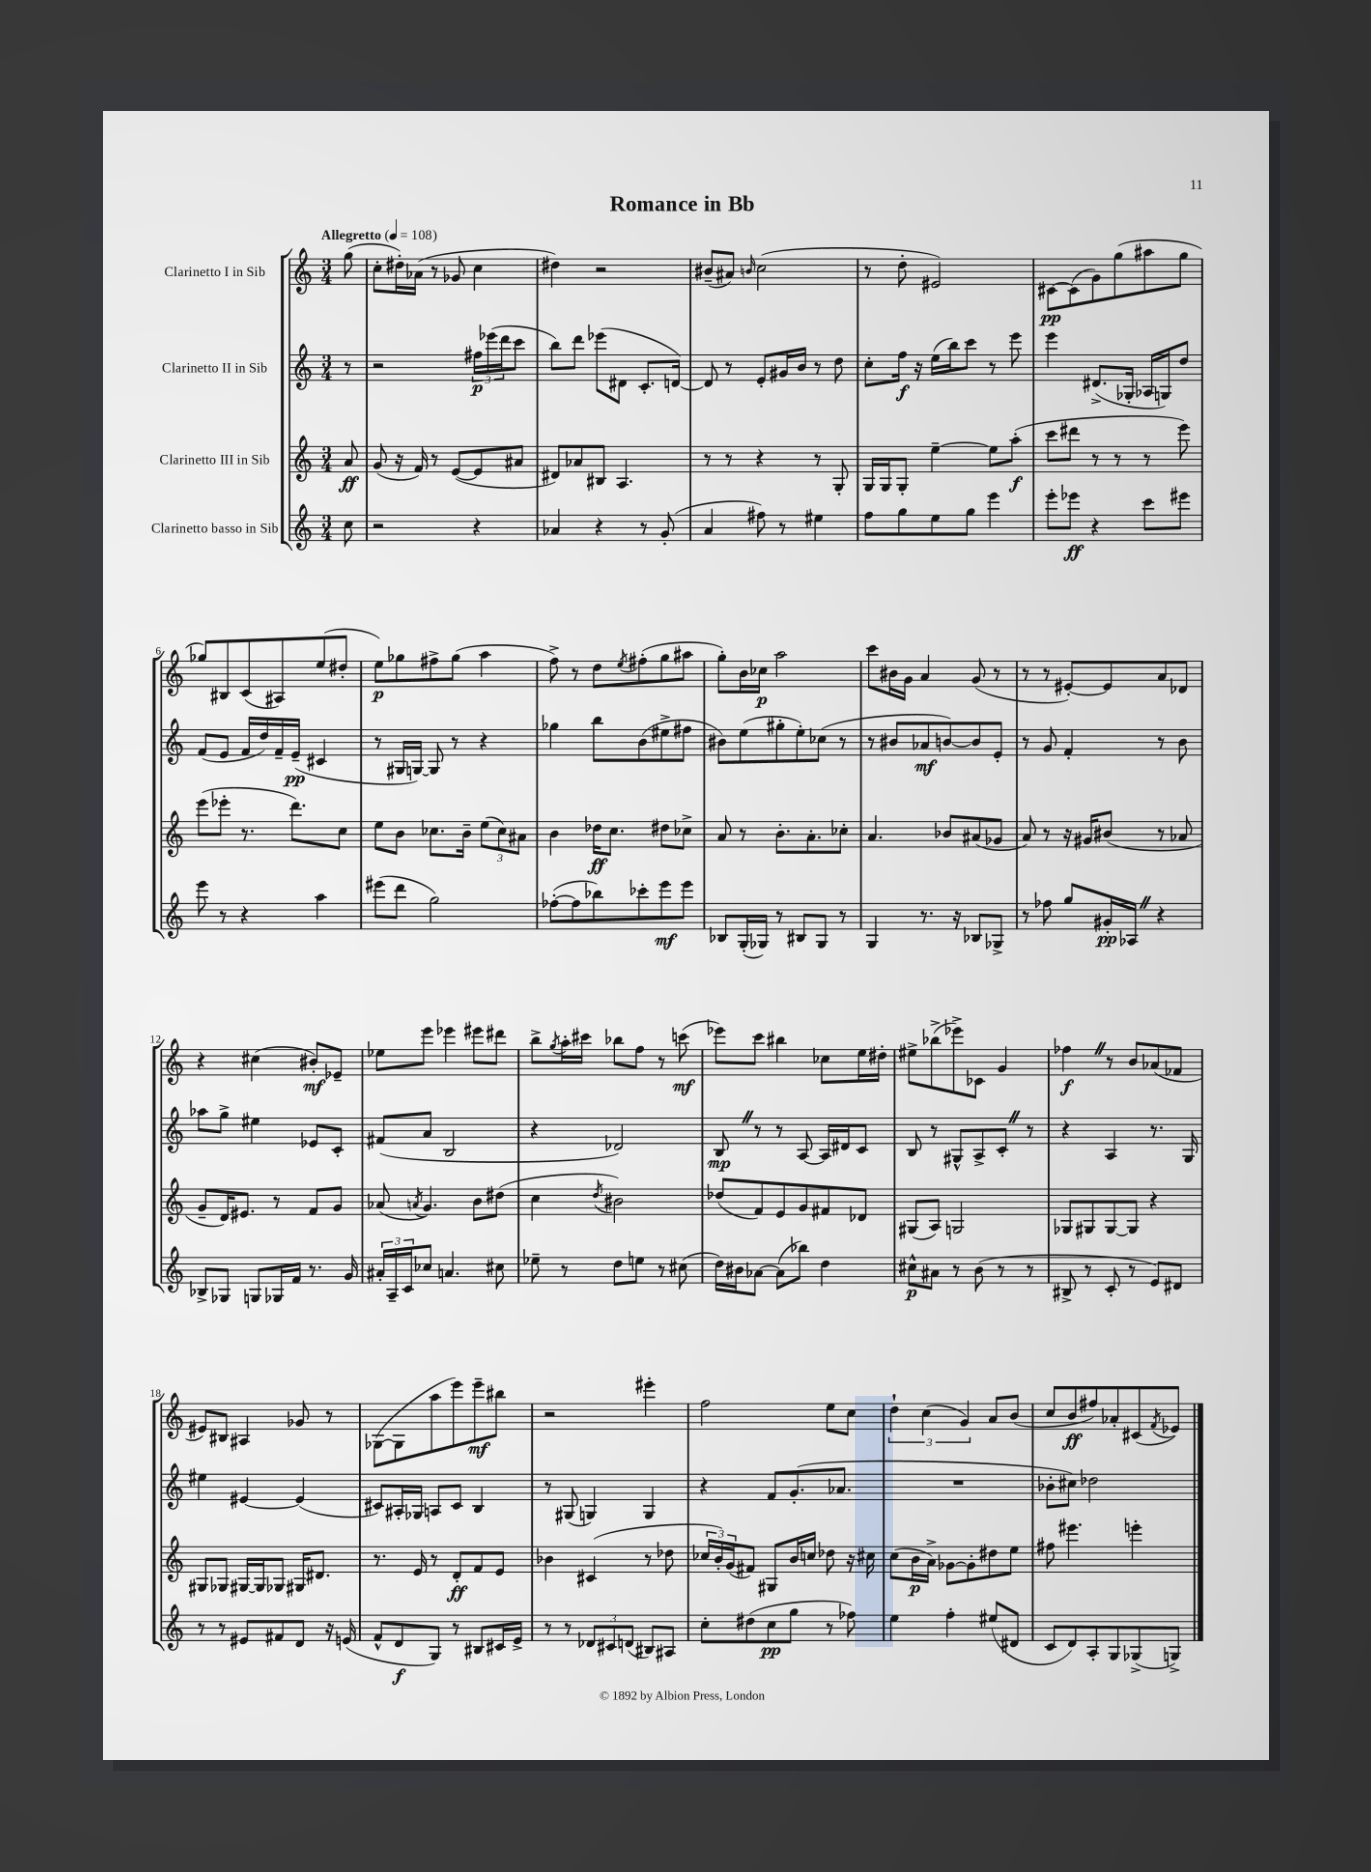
\header { title = "Romance in Bb" }
<<
\new StaffGroup <<
\new Staff = "s0" \with { instrumentName = "Clarinetto I in Sib" } {
    \clef treble \key c \major \numericTimeSignature \time 3/4 \partial 8 \tempo "Allegretto" 4 = 108
    g''8( |
    c''8-. dis''16-.) aes'16( r8 ges'8 c''4 |
    dis''4) r2 |
    bis'8--( ais'8) \grace { b'16 } c''2( |
    r8 d''8-. eis'2) |
    cis'8~\pp cis'8( g'8) g''8( ais''8 g''8 |
    ges''8) bis8 c'8( ais8) e''8( dis''8-. |
    e''8\p) ges''8 fis''8-> ges''8( a''4 |
    f''8->) r8 d''8 \acciaccatura { e''8 } fis''8-.( g''8 ais''8 |
    g''8-.) b'16 ces''16\p a''2 |
    c'''8 bis'16 g'16 a'4 g'8( r8 |
    r8 r8 eis'8~-.) eis'8 a'8 des'8 |
    r4 cis''4( bis'8-.\mf) ees'8-- |
    ees''8 e'''8 ees'''4 eis'''8 dis'''8 |
    b''8-> \acciaccatura { g''8 } a''16-. cis'''16 bes''8 f''8 r8 c'''8\mf( |
    ees'''8) c'''8 bis''4 ces''8 e''16 dis''16-. |
    eis''8-> bes''8->( ees'''8->) ces'8 g'4 |
    fes''4\f \once \override BreathingSign.text = \markup { \musicglyph "scripts.caesura.straight" } \breathe r8 b'8 aes'8( fes'8 |
    eis'8) bis8 ais4 ges'8 r8 |
    ges8~( ges8 a''8 e'''8) e'''8--\mf bis''8 |
    r2 eis'''4-. |
    f''2 e''8 c''8 |
    \tuplet 3/2 { d''4-! c''4( g'4) } a'8 b'8( |
    c''8 b'8\ff fis''8) aes'8-. cis'8( \acciaccatura { f'8 } ees'8) \bar "|." |
}
\new Staff = "s1" \with { instrumentName = "Clarinetto II in Sib" } {
    \clef treble \key c \major \numericTimeSignature \time 3/4 \partial 8
    r8 |
    r2 \tuplet 3/2 { fis''16\p ees'''16( d'''16 } c'''8 |
    b''8) d'''8 ees'''8( dis'8 c'8.-. d'16~) |
    d'8 r8 e'8-. gis'16 b'16 r8 d''8 |
    c''8-. f''16\f r16 e''16( b''16) c'''8 r8 e'''8 |
    e'''4 dis'8.->( ges16-. aes16 g16) d''8 |
    f'8( e'8 f'16 d''16) f'16-- e'16--\pp( cis'4 |
    r8 gis16 g16~) g8 r8 r4 |
    ges''4 b''8 b'8( eis''8-> fis''8 |
    bis'8) e''8( gis''8-. e''8-.) ces''8( r8 |
    r8 bis'8 aes'8\mf b'8~) b'8 e'8-. |
    r8 g'8 f'4-. r8 b'8 |
    aes''8 g''8-> eis''4 ees'8 c'8-. |
    fis'8( a'8 b2 |
    r4 des'2) |
    b8\mp \once \override BreathingSign.text = \markup { \musicglyph "scripts.caesura.straight" } \breathe r8 r8 a8~ a16 dis'16 c'8 |
    b8 r8 gis8-^ a8-> c'8-. \once \override BreathingSign.text = \markup { \musicglyph "scripts.caesura.straight" } \breathe r8 |
    r4 a4 r8. g16 |
    eis''4 eis'4~ eis'4( |
    cis'8) ais16-. ges16 a8 cis'8 b4 |
    r8 gis8( g4) g4 |
    r4 f'8 g'8.-.( aes'8. |
    R2. |
    bes'8-. cis''8) des''2 \bar "|." |
}
\new Staff = "s2" \with { instrumentName = "Clarinetto III in Sib" } {
    \clef treble \key c \major \numericTimeSignature \time 3/4 \partial 8
    a'8\ff |
    g'8( r16 f'16) r8 e'8~( e'8 ais'8 |
    dis'8) aes'8 bis8 a4. |
    r8 r8 r4 r8 g8-. |
    g16 g16 g8-. e''4~-- e''8 a''8-.\f( |
    c'''8 dis'''8 r8 r8 r8 e'''8) |
    e'''8( ees'''8-. r8. d'''8.) c''8 |
    e''8 b'8 ces''8. b'16-- \tuplet 3/2 { e''8( ces''8) ais'8 } |
    b'4 des''16\ff c''8. dis''8 ces''8-> |
    a'8 r8 b'8.-. a'8.-. ces''8-. |
    a'4. bes'8 ais'8( ges'8 |
    a'8) r8 r16 gis'16 bis'8( r8 aes'8 |
    g'8-- d'16) eis'8. r8 f'8 g'8 |
    aes'8( \acciaccatura { a'8 } g'4.) b'8 dis''8( |
    c''4 \acciaccatura { d''8 } bis'2) |
    des''8( f'8) e'8 g'8 fis'8 des'8 |
    gis8( a8) g2 |
    ges8 gis8 gis8~ gis8 r4 |
    gis8 ges8 gis16~ gis16 ges8 gis16 dis'8. |
    r8. e'16 r8 d'8-.\ff f'8 e'8 |
    bes'4 cis'4( r8 des''8 |
    \tuplet 3/2 { ces''16 b'16-.) g'16( } fis'8) gis8 b'16 c''16 des''8 r16 cis''16 |
    c''8( b'16\p a'16->) ges'8~ ges'8-. dis''8 e''8 |
    fis''8 eis'''4. e'''4-. \bar "|." |
}
\new Staff = "s3" \with { instrumentName = "Clarinetto basso in Sib" } {
    \clef treble \key c \major \numericTimeSignature \time 3/4 \partial 8
    c''8 |
    r2 r4 |
    aes'4 r4 r8 g'8-.( |
    a'4 fis''8) r8 eis''4 |
    f''8 g''8 e''8 g''8 e'''4 |
    e'''8-. ees'''8\ff r4 c'''8 eis'''8 |
    e'''8 r8 r4 a''4 |
    eis'''8( d'''8 g''2) |
    fes''8~-.( fes''8 bes''8) ces'''8-. e'''8\mf e'''8 |
    bes8 g16-.( ges16) r8 bis8 ges8 r8 |
    g4 r8. r16 bes8 ges8-> |
    r8 fes''8 g''8 gis'16-.\pp aes16 \once \override BreathingSign.text = \markup { \musicglyph "scripts.caesura.straight" } \breathe r4 |
    bes8-> ges8 g8 ges16 f'16 r8. g'16 |
    \tuplet 3/2 { ais'16-. a16-- c'16 } ces''8 a'4. cis''8 |
    ees''8-- r8 d''8 e''8 r8 cis''8( |
    d''16) bis'16 aes'8~ aes'8( bes''8) d''4 |
    cis''8-^\p ais'8 r8 b'8( r8 r8 |
    bis8-> r8 c'8-. r8 e'8) dis'8 |
    r8 r8 eis'8 fis'8 d'8 r16 e'16( |
    f'8-^ d'8\f g8) r8 bis8 cis'16 e'16-> |
    r8 r8 \tuplet 3/2 { des'8 cis'8 d'8( } bis8) ais8 |
    c''8-. dis''8( c''8\pp g''8 r8 fes''8) |
    e''4 f''4-. eis''8( dis'8 |
    c'8 d'8) a8-. g8 ges8->( g8->) \bar "|." |
}
>>
>>
